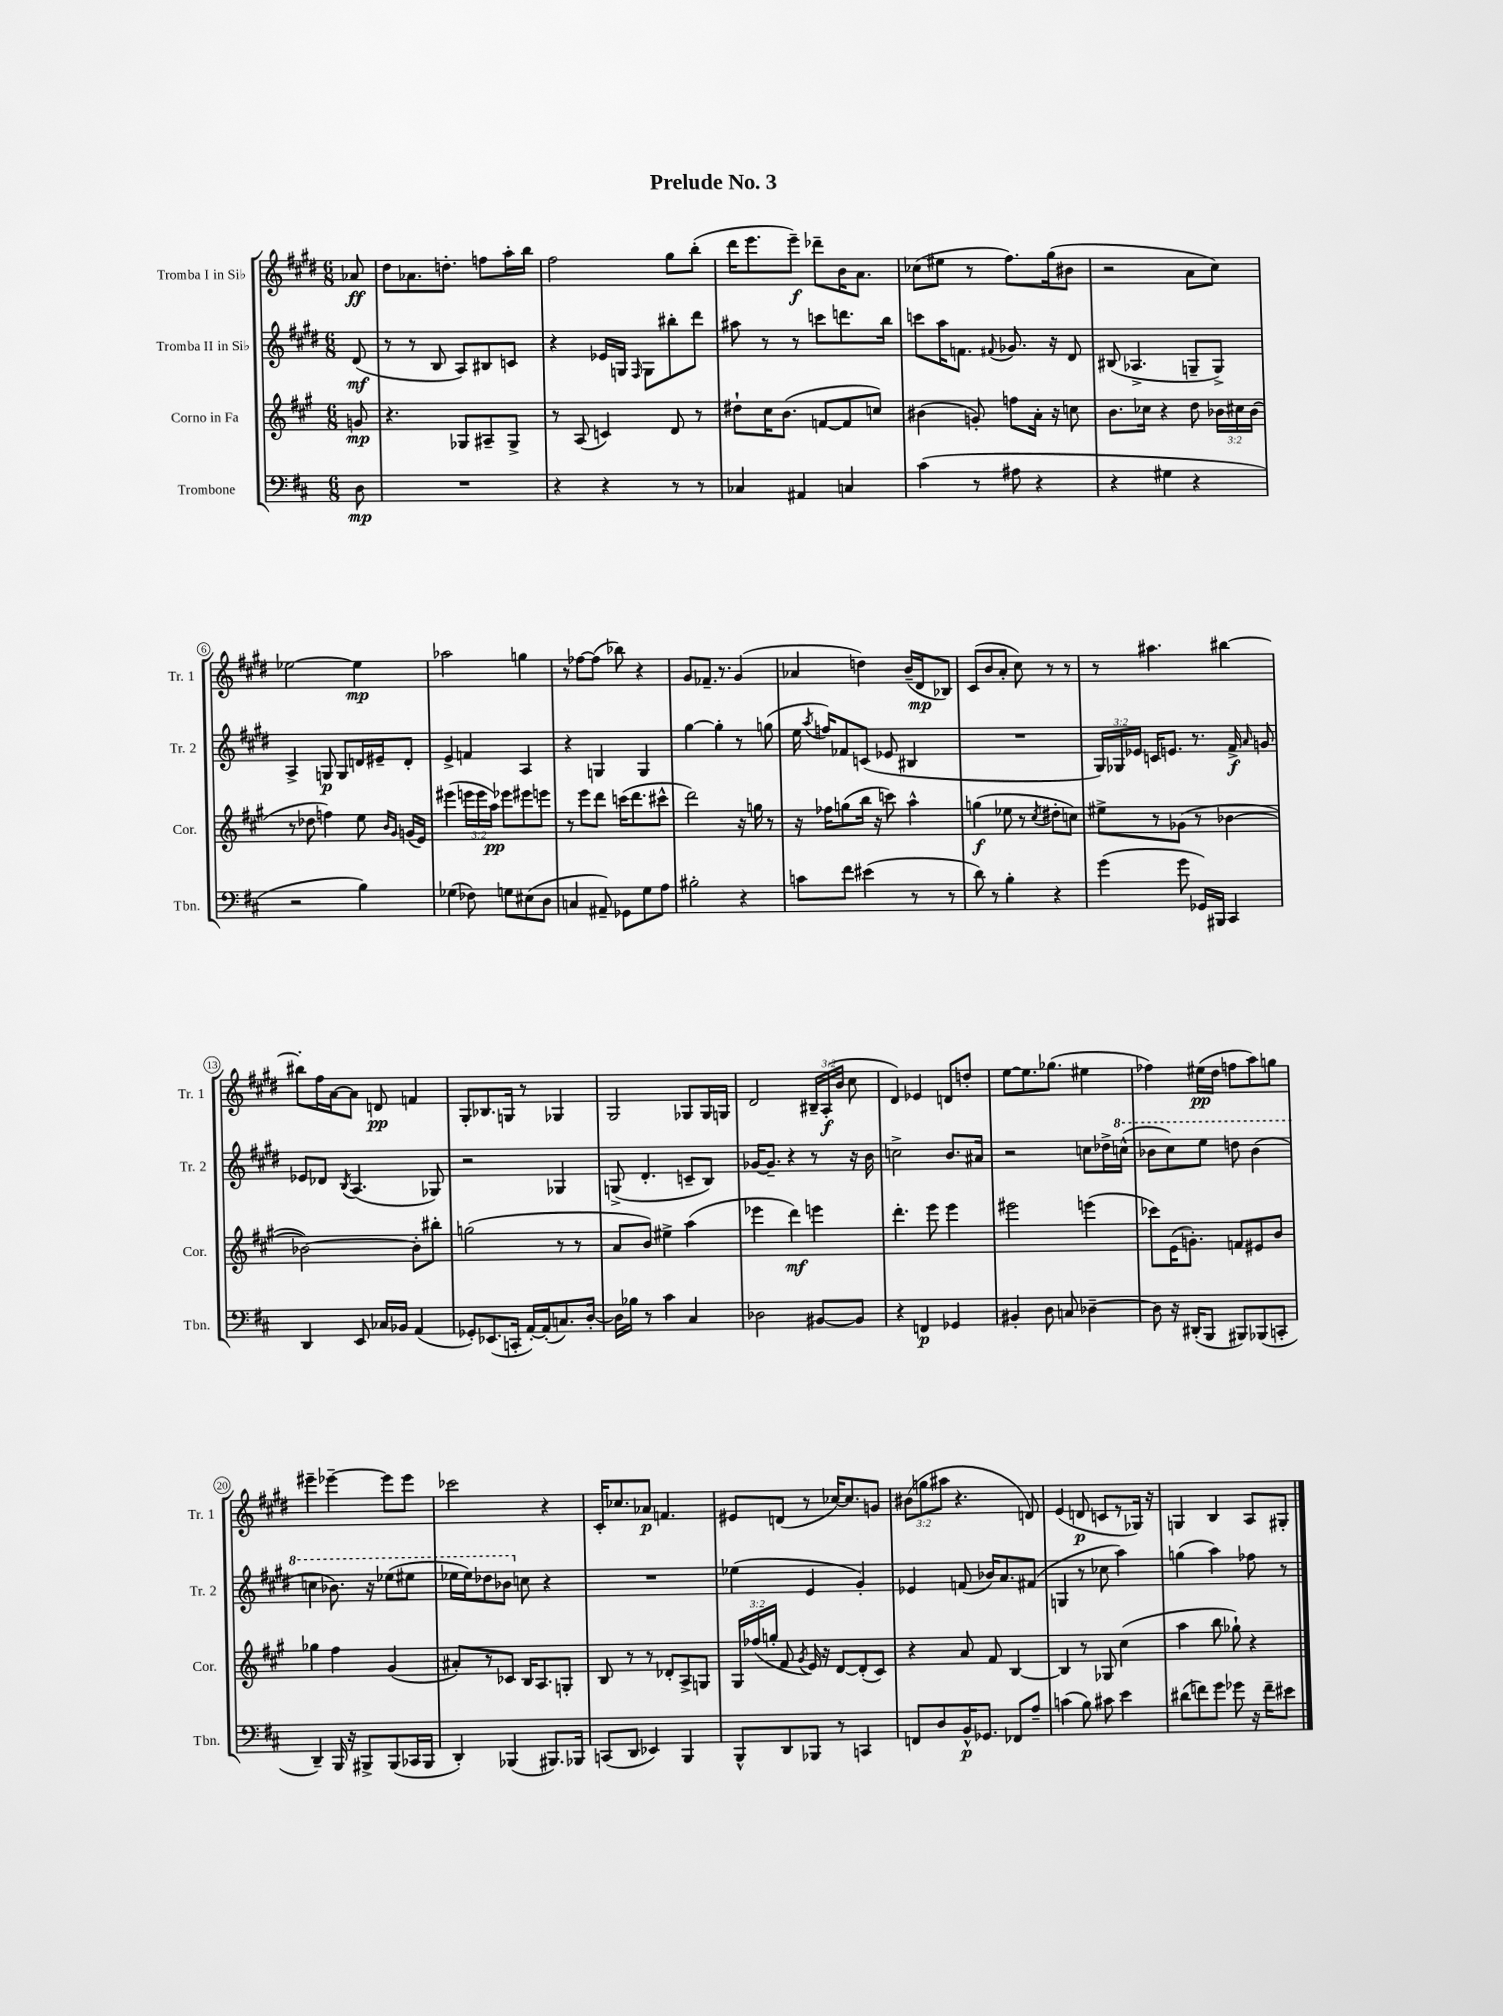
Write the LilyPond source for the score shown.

\header { title = "Prelude No. 3" }
<<
\new StaffGroup <<
\new Staff = "s0" \with { instrumentName = "Tromba I in Sib" shortInstrumentName = "Tr. 1" } {
    \clef treble \key e \major \numericTimeSignature \time 6/8 \override Staff.TupletNumber.text = #tuplet-number::calc-fraction-text \partial 8
    \autoBeamOff aes'8\ff |
    dis''8[ aes'8. d''8.]-. f''8[ a''16-. b''16] |
    fis''2 gis''8[ b''8]-.( |
    dis'''16[ e'''8. e'''8]--\f) des'''8[-- b'16 a'8.] |
    ces''8[( eis''8] r8 fis''8.[) gis''16( bis'8] |
    r2 a'8[ cis''8]) |
    ees''2~ ees''4\mp |
    aes''2 g''4 |
    r8 fes''8[~ fes''8]( bes''8) r4 |
    gis'8[ fes'8.]-- r8. gis'4( |
    aes'4 d''4) b'16[--( dis'16\mp bes8]) |
    cis'8[( b'8 a'8]-. cis''8) r8 r8 |
    r8 ais''4. bis''4~ |
    bis''8[-. fis''16 a'16~ a'8] d'8\pp f'4 |
    gis8[-. bes8. g16] r8 ges4 |
    gis2 ges8[ ges16 g16] |
    dis'2 \tuplet 3/2 { bis16[-- a16-.\f( b'16] } cis''8 |
    dis'4) ees'4 d'8[ d''8]-. |
    e''8[~ e''8. ges''8.]( eis''4 |
    fes''4) eis''16[\pp( dis''16] f''8[ a''8) g''8] |
    eis'''4-- ees'''4~-- ees'''8[ ees'''8] |
    ces'''2 r4 |
    cis'16[-. ces''8. aes'8]\p f'4. |
    eis'8[ d'8]( r8 ces''16[~) ces''8. g'8] |
    \tuplet 3/2 { bis'8[( g''8 ais''8] } r4. d'8) |
    e'4( d'8\p c'8[ r8 ges16]) r16 |
    g4 b4 a8[ gis8]-. \bar "|." |
}
\new Staff = "s1" \with { instrumentName = "Tromba II in Sib" shortInstrumentName = "Tr. 2" } {
    \clef treble \key e \major \numericTimeSignature \time 6/8 \override Staff.TupletNumber.text = #tuplet-number::calc-fraction-text \partial 8
    \autoBeamOff dis'8\mf( |
    r8 r8 b8 a8[) bis8 c'8] |
    r4 ees'16[ g16] \grace { fis16 } g8[ bis''8-. dis'''8] |
    ais''8 r8 r8 c'''8[ d'''8. b''16] |
    c'''8[ a''16 f'8.] \appoggiatura { fis'8 } ges'8. r16 dis'8 |
    bis8( aes4.-> g8[-- g8]->) |
    a4-> g8\p g8[ d'16 eis'16-- d'8]-. |
    e'4-> f'4 a4 |
    r4 g4 g4 |
    gis''4~ gis''4-. r8 g''8( |
    e''16 \acciaccatura { a''8 } f''16[) fes'8 c'8]( ees'8 bis4 |
    R2. |
    \tuplet 3/2 { gis16[) ges16 ees'16] } c'16[ e'8.] r8. fis'16->\f \grace { a'16 } g'8 |
    ees'8[ des'8] \acciaccatura { b8 } a4.( ges8) |
    r2 ges4 |
    g8->( dis'4.-. c'8[-- b8]) |
    ges'16[~ ges'8.]-- r4 r8 r16 b'16 |
    c''2-> b'8.[ ais'16] |
    r2 c''8[ des''16-> \ottava #1 c'''16]-^( |
    bes''8[ cis'''8) e'''8] d'''8 bes''4( |
    c'''4 bes''8.) r16 ees'''8[( eis'''8] |
    ees'''16[ ees'''16) des'''8 bes''8] \ottava #0 c''8 r4 |
    R2. |
    ees''4( e'4 gis'4-.) |
    ees'4 f'8( bes'16[) a'8. fis'8]( |
    g4 r8 ces''8 a''4) |
    g''4( a''4) fes''8 r8 \bar "|." |
}
\new Staff = "s2" \with { instrumentName = "Corno in Fa" shortInstrumentName = "Cor." } {
    \clef treble \key a \major \numericTimeSignature \time 6/8 \override Staff.TupletNumber.text = #tuplet-number::calc-fraction-text \partial 8
    \autoBeamOff g'8\mp |
    r4. ges8[ ais8-- ges8]-> |
    r8 a8( c'4) d'8 r8 |
    dis''8[-! cis''16 b'8.]( f'8[~ f'8 c''8]) |
    bis'4( g'8-.) f''8[ a'16]-. r16 c''8 |
    b'8.[ ces''16] r4 d''8 \tuplet 3/2 { bes'16[ cis''16 bes'16]( } |
    r8 des''8 f''4) e''8 \grace { b'16[ gis'16] } g'16[( e'16]) |
    eis'''4( \tuplet 3/2 { e'''16[ e'''16 a''16]\pp) } ees'''8[ eis'''8 e'''8] |
    r8 e'''8[ d'''8] c'''16[( d'''8. cis'''8]-^ |
    d'''2) r16 g''16 r8 |
    r16 fes''16[ g''8( b''16] r16 c'''8) a''4-^ |
    g''4\f( ees''8 r8 \acciaccatura { cis''8 } dis''8[-. c''8]) |
    eis''8[-> r8 ges'8]( r8 bes'4~ |
    bes'2~) bes'8[-. bis''8]-. |
    g''2( r8 r8 |
    a'8[ b'8]) eis''4-> a''4( |
    ees'''4 d'''4\mf) e'''4 |
    d'''4.-. e'''8 e'''4 |
    eis'''2 e'''4( |
    ces'''8[) e'16( g'8.]-.) f'8[ eis'8 b'8] |
    ges''4 fis''4 gis'4( |
    ais'8[-.) r8 ces'8] b16[ a8. g8]-. |
    b8 r8 r8 des'8[-. a8-> g8] |
    \tuplet 3/2 { gis16[ fes''16( g''16]-. } fis'8 \acciaccatura { gis'8 } e'16) r16 d'8[~ d'8-.( cis'8]) |
    r4 a'8 fis'8 b4~ |
    b4 r8 ges8 cis''4( |
    a''4 b''8 ges''8-!) r4 \bar "|." |
}
\new Staff = "s3" \with { instrumentName = "Trombone" shortInstrumentName = "Tbn." } {
    \clef bass \key d \major \numericTimeSignature \time 6/8 \partial 8
    \autoBeamOff d8\mp |
    R2. |
    r4 r4 r8 r8 |
    ces4 ais,4 c4 |
    cis'4( r8 ais8 r4 |
    r4 gis4 r4 |
    r2 b4) |
    ges4( fes8) g8[ eis8( d8] |
    c4 ais,8--) ges,8[ g8 a8] |
    bis2-. r4 |
    c'8[ fis'8] eis'4( r8 r8 |
    d'8) r8 b4-. r4 |
    g'4( g'8 ges,16[) bis,,16] cis,4 |
    d,4 e,8 ces16[ bes,16] a,4( |
    ges,8[-.) ees,8.( c,16]-. a,16[~-.) a,16-.( c8.) d16]~-. |
    d16[ bes16] r8 cis'4 cis4 |
    des2 bis,8[~ bis,8] |
    r4 f,4\p ges,4 |
    bis,4-. d8 c8 des4~-- |
    des8 r16 dis,16[-.( b,,8] bis,,8[) bes,,8( c,8]-. |
    d,4--) b,,16 r16 bis,,8[-> bis,,8( ces,16 bis,,16] |
    d,4-.) bes,,4( bis,,8.[) bes,,16] |
    c,8[( d,8] ees,4) b,,4 |
    b,,8[-^ d,8 bes,,8] r8 c,4 |
    f,8[ d8 b,16-^\p ges,8.] fes,8[ a8]-- |
    c'4( b8) cis'8 e'4 |
    dis'8[( f'8) g'8] ges'8 r16 f'16[-- eis'8] \bar "|." |
}
>>
>>
\layout { \context { \Score \override BarNumber.stencil = #(make-stencil-circler 0.1 0.3 ly:text-interface::print) } }
